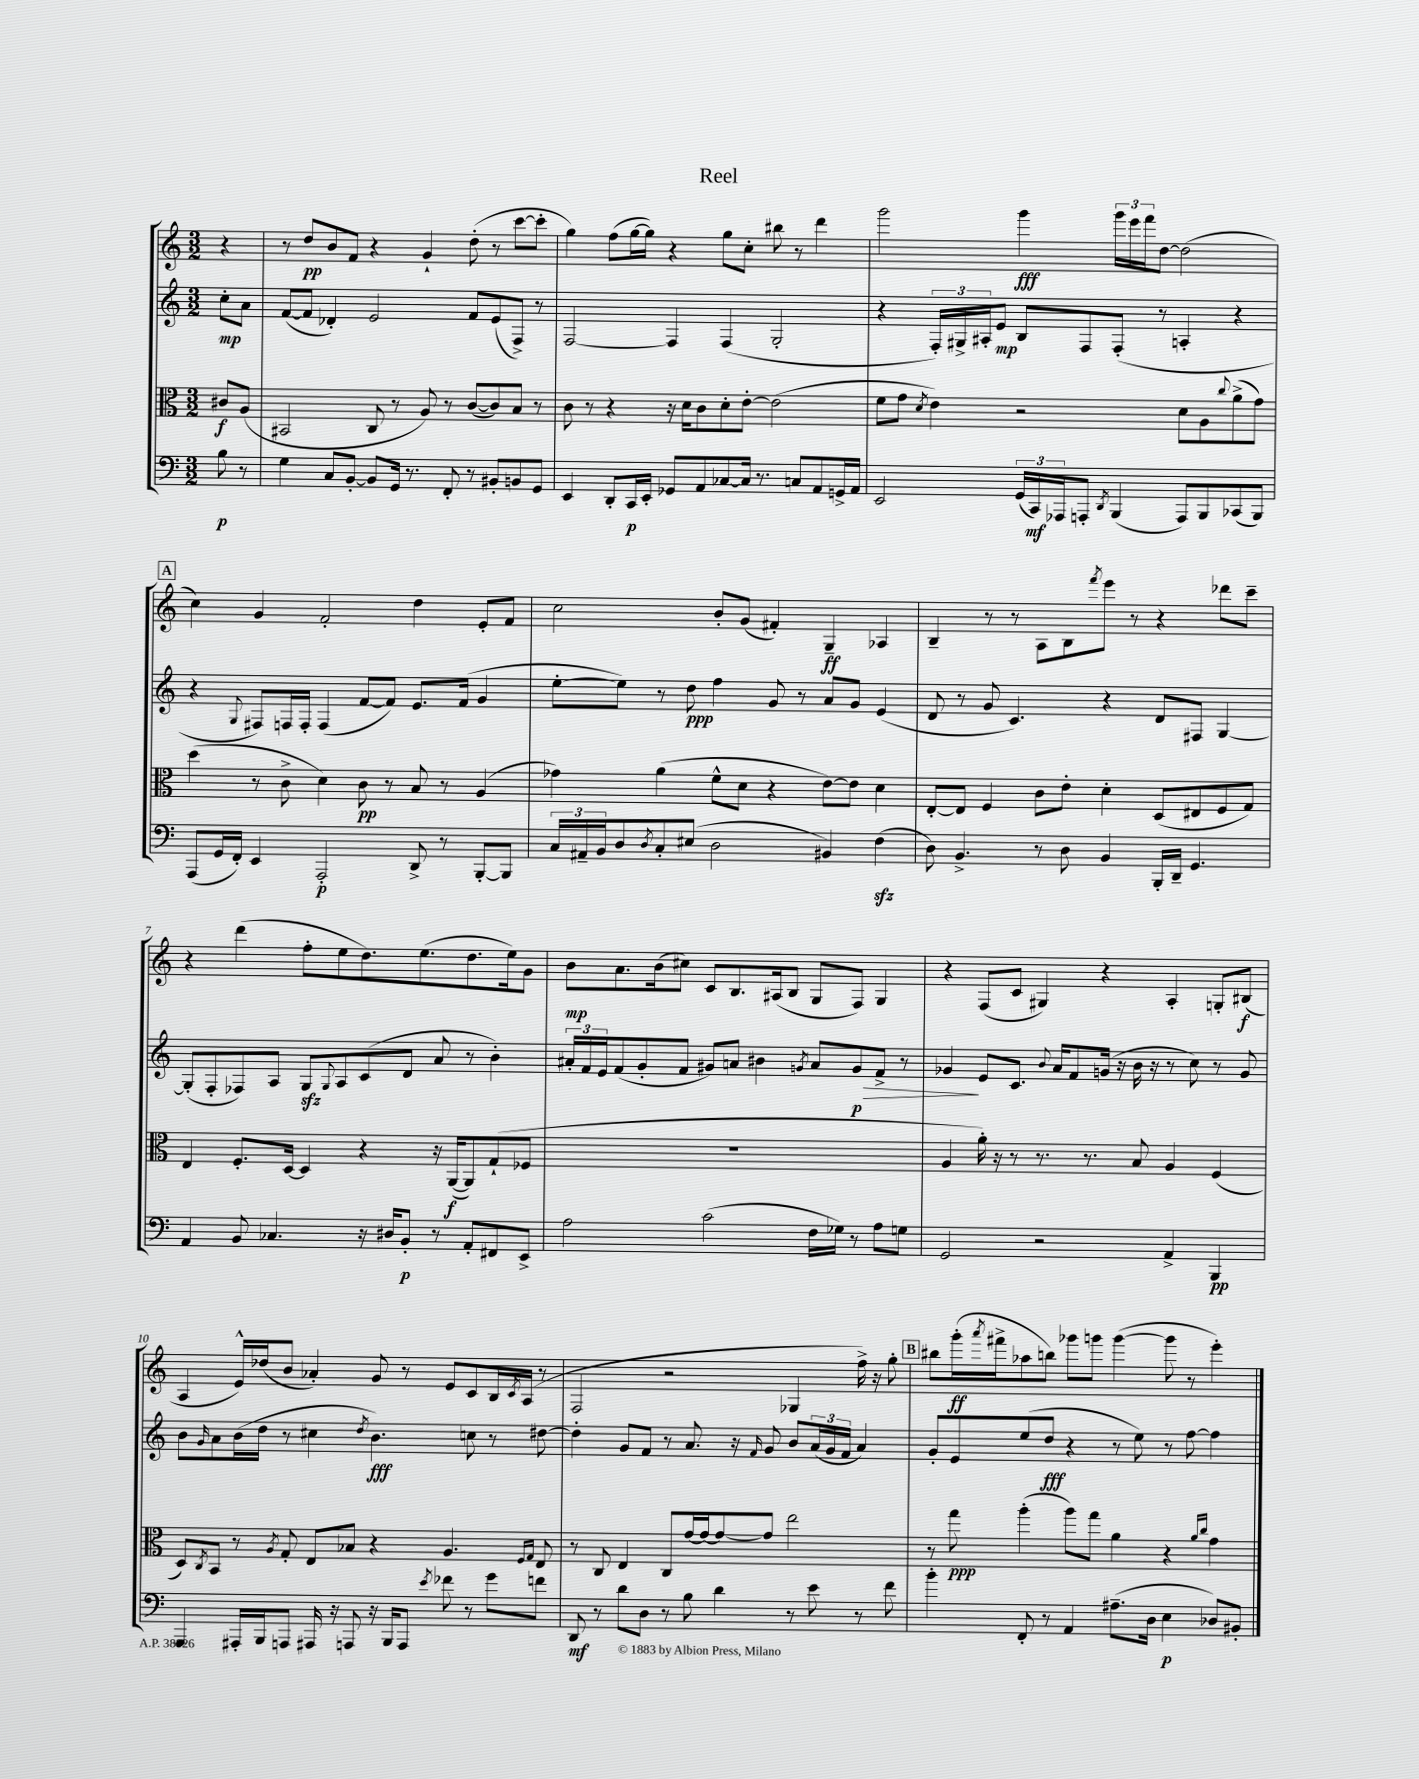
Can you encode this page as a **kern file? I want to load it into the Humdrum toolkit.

**kern	**dynam	**kern	**dynam	**kern	**dynam	**kern	**dynam
*part4	*part4	*part3	*part3	*part2	*part2	*part1	*part1
*staff4	*staff4	*staff3	*staff3	*staff2	*staff2	*staff1	*staff1
*clefF4	*	*clefC3	*	*clefG2	*	*clefG2	*
*k[]	*	*k[]	*	*k[]	*	*k[]	*
*M3/2	*	*M3/2	*	*M3/2	*	*M3/2	*
=	=	=	=	=	=	=	=
8B\	p	8c#X/L	f	8cc'\L	mp	4r	.
8r	.	(8A/J	.	8a\J	.	.	.
=1	=1	=1	=1	=1	=1	=1	=1
4G\	.	2BB#X/	.	([8f/L	.	8r	.
.	.	.	.	8f/J]	.	8dd/L	pp
8C/L	.	.	.	4d-X'/)	.	8b/	.
[8BB'/J	.	.	.	.	.	8f/J	.
8BB/L]	.	8C/	.	2e/	.	4r	.
16GG/Jk	.	8r	.	.	.	.	.
8.r	.	.	.	.	.	.	.
.	.	8A/)	.	.	.	4g`/	.
8FF'/	.	8r	.	.	.	.	.
8r	.	([8c/L	.	8f/L	.	(8dd'\	.
8BB#X'/L	.	8c/])	.	(8e/	.	8r	.
8BBn/	.	8B/J	.	8F^/J)	.	[8ccc\L	.
8GG/J	.	8r	.	8r	.	8ccc'\J]	.
=2	=2	=2	=2	=2	=2	=2	=2
4EE/	.	8c\	.	[2F/	.	4gg\)	.
.	.	8r	.	.	.	.	.
8DD'/L	.	4r	.	.	.	(8ff\L	.
16CC/L	p	.	.	.	.	[16gg\L	.
16EE'/JJ	.	.	.	.	.	16gg\JJ])	.
8GG-X/L	.	16r	.	4F/]	.	4r	.
.	.	16d\KL	.	.	.	.	.
8AA/	.	8c\	.	.	.	.	.
[8C-X/	.	8d'\	.	(4F/	.	8gg\L	.
16C-/Jk]	.	[8e'\J	.	.	.	8cc'\J	.
8.r	.	.	.	.	.	.	.
.	.	(2e\]	.	2G'/	.	8bb#X\	.
8Cn/L	.	.	.	.	.	8r	.
8AA/	.	.	.	.	.	4ddd\	.
16GGn^/L	.	.	.	.	.	.	.
16AA/JJ	.	.	.	.	.	.	.
=3	=3	=3	=3	=3	=3	=3	=3
2EE/	.	8f\L	.	4r	.	2ggg\	.
.	.	8g\J	.	.	.	.	.
.	.	8qd/	.	.	.	.	.
.	.	4e\)	.	24F'/LL)	.	.	.
.	.	.	.	24G#X^/	.	.	.
.	.	.	.	24A#X'/J	.	.	.
.	.	.	.	8e/J	mp	.	.
(24GG/LL	.	2r	.	8B/L	.	4ggg\	fff
24CC/)	mf	.	.	.	.	.	.
24AAA-X/J	.	.	.	.	.	.	.
8AAAn'/J	.	.	.	8F/	.	.	.
8qDD/	.	.	.	.	.	.	.
(4BBB/	.	.	.	(8F'/J	.	24ggg\LL	.
.	.	.	.	.	.	24eee\	.
.	.	.	.	.	.	24fff\J	.
.	.	.	.	8r	.	[8dd\J	.
8AAA/L)	.	8d\L	.	4An'/	.	(2dd\]	.
8BBB/	.	8A\	.	.	.	.	.
.	.	8qqcc/	.	.	.	.	.
(8CC-X/	.	(8a^\	.	4r	.	.	.
8BBB/J)	.	8g\J)	.	.	.	.	.
!!LO:LB:g=z
!!LO:REH:place=s1:t=A
=4	=4	=4	=4	=4	=4	=4	=4
(8AAA/L	.	(4dd\	.	4r	.	4cc\)	.
16GG/L	.	.	.	.	.	.	.
16FF'/JJ)	.	.	.	.	.	.	.
.	.	.	.	8qqG/	.	.	.
4EE/	.	8r	.	8F#X/L)	.	4g/	.
.	.	8c^\	.	16Fn/L	.	.	.
.	.	.	.	16F'/JJ	.	.	.
2AAA'/	p	4d\)	.	(4F/	.	2f'/	.
.	.	8c\	pp	[8f/L	.	.	.
.	.	8r	.	8f/J])	.	.	.
8DD^/	.	8B/	.	8.e/L	.	4dd\	.
8r	.	8r	.	.	.	.	.
.	.	.	.	(16f/Jk	.	.	.
[8BBB'/L	.	(4A/	.	4g/	.	8e'/L	.
8BBB/J]	.	.	.	.	.	8f/J	.
=5	=5	=5	=5	=5	=5	=5	=5
24C/LL	.	4g-X\)	.	[8ee'\L	.	2cc\	.
24AA#X~/	.	.	.	.	.	.	.
24BB/J	.	.	.	.	.	.	.
8D/	.	.	.	8ee\J])	.	.	.
8qD/	.	.	.	.	.	.	.
8C'/	.	(4a\	.	8r	.	.	.
(8E#X/J	.	.	.	8dd\	ppp	.	.
2D\	.	8f^^\L	.	4ff\	.	8b'/L	.
.	.	8d\J	.	.	.	(8g/J	.
.	.	4r	.	8g/	.	4f#X'/)	.
.	.	.	.	8r	.	.	.
4BB#X/)	.	[8e\L)	.	8a/L	.	4G~/	ff
.	.	8e\J]	.	8g/J	.	.	.
(4Fzz\	.	4d\	.	(4e/	.	4A-X/	.
=6	=6	=6	=6	=6	=6	=6	=6
8D\)	.	[8E'/L	.	8d/	.	4B~/	.
4.BB^/	.	8E/J]	.	8r	.	.	.
.	.	4F/	.	8g/	.	8r	.
.	.	.	.	4.c/)	.	8r	.
8r	.	8c\L	.	.	.	8A\L	.
8D\	.	8e'\J	.	.	.	8B\	.
.	.	.	.	.	.	8qfff/	.
4BB/	.	4d'\	.	4r	.	8eee\J	.
.	.	.	.	.	.	8r	.
16BBB'/LL	.	(8D/L	.	8d/L	.	4r	.
16DD~/JJ	.	.	.	.	.	.	.
4.GG/	.	8E#X/	.	8F#X/J	.	.	.
.	.	8F/	.	[4G/	.	8ddd-X\L	.
.	.	8G/J)	.	.	.	8ccc~\J	.
!!LO:LB:g=z
=7	=7	=7	=7	=7	=7	=7	=7
4AA/	.	4E/	.	(8G'/L]	.	4r	.
.	.	.	.	8F'/	.	.	.
8BB/	.	8.F'/L	.	8F-X/)	.	(4ddd\	.
4.C-X/	.	.	.	8A/J	.	.	.
.	.	[16D/Jk	.	.	.	.	.
.	.	4D/]	.	8Gzz/L	.	8ff'\L	.
.	.	.	.	8qqG/	.	.	.
.	.	.	.	8A/	.	8ee\	.
16r	.	4r	.	(8c/	.	8.dd\)	.
16D#X/KL	.	.	.	.	.	.	.
8BB'/J	p	.	.	8d/J	.	.	.
.	.	.	.	.	.	(8.ee\	.
8r	.	16r	.	8a/	.	.	.
.	.	([16AA/KL	f	.	.	.	.
8AA'/L	.	8AA/])	.	8r	.	8.dd\	.
8FF#X/	.	(8G`/	.	4b'\)	.	.	.
.	.	.	.	.	.	16ee\k)	.
8EE^/J	.	8F-X/J	.	.	.	8g\J	.
=8	=8	=8	=8	=8	=8	=8	=8
2A\	.	1.r	.	24a#X'/LL	.	8b\L	mp
.	.	.	.	24f/	.	.	.
.	.	.	.	24e/J	.	.	.
.	.	.	.	(8f/	.	8.a\	.
.	.	.	.	8g'/	.	.	.
.	.	.	.	.	.	(16b\k	.
.	.	.	.	8f/J	.	8cc#X\J)	.
(2c\	.	.	.	8g#X/L)	.	8c/L	.
.	.	.	.	8an/J	.	8.B/	.
.	.	.	.	4b#X\	.	.	.
.	.	.	.	.	.	(16A#X/k	.
.	.	.	.	.	.	8B/J	.
.	.	.	.	8qgn/	.	.	.
16F\LL	.	.	.	8a/L	.	8G/L	.
16G-X\JJ)	.	.	.	.	.	.	.
!	!	!	!	!	!LO:HP:b	!	!
8r	.	.	.	8g/	> p	8F/J)	.
8A\L	.	.	.	8f^/J	.	4G/	.
8Gn\J	.	.	.	8r	.	.	.
=9	=9	=9	=9	=9	=9	=9	=9
2GG/	.	4A/	.	4g-X/	.	4r	.
.	.	16a'\)	.	8e/L	]	(8F/L	.
.	.	16r	.	.	.	.	.
.	.	8r	.	8.c/J	.	8c/J	.
2r	.	8.r	.	.	.	4G#X/)	.
.	.	.	.	8qqb/	.	.	.
.	.	.	.	16a/KL	.	.	.
.	.	.	.	8f/	.	.	.
.	.	8.r	.	.	.	.	.
.	.	.	.	(16gn/Jk	.	4r	.
.	.	.	.	16r	.	.	.
.	.	8B/	.	16b\	.	.	.
.	.	.	.	16r	.	.	.
4AA^/	.	4A/	.	8r	.	4A'/	.
.	.	.	.	8cc\)	.	.	.
4BBB/	pp	(4F/	.	8r	.	8Gn'/L	.
.	.	.	.	8g/	.	(8B#X/J	f
!!LO:LB:g=z
=10	=10	=10	=10	=10	=10	=10	=10
4AAA/	.	8D/L)	.	8b\L	.	4A/	.
.	.	8qC/	.	16qqg/	.	.	.
.	.	8BB/J	.	8a\	.	.	.
16AAA#X'/LL	.	8r	.	(16b\L	.	16e^^/LL)	.
16BBB/J	.	.	.	16dd\JJ	.	(16dd-X/J	.
.	.	8qA/	.	.	.	.	.
8AAAn/J	.	8G'/	.	8r	.	8b/J	.
16AAA#X/	.	8E/L	.	4cc#X\	.	4a-X'/)	.
16r	.	.	.	.	.	.	.
8AAAn/	.	8B-X/J	.	.	.	.	.
.	.	.	.	8qdd/	.	.	.
16r	.	4r	.	4.b\)	fff	8g/	.
16BBB/KL	.	.	.	.	.	.	.
8AAA/J	.	.	.	.	.	8r	.
8qe/	.	.	.	.	.	.	.
8f-X\	.	4.A/	.	.	.	8e/L	.
8r	.	.	.	8ccn\	.	8c/	.
8g\L	.	.	.	8r	.	16B/L	.
.	.	.	.	.	.	8qc/	.
.	.	.	.	.	.	(16A/JJ	.
.	.	16qqF/LL	.	.	.	.	.
.	.	16qqG/JJ	.	.	.	.	.
8fn\J	.	8E/	.	[8dd#X\	.	8r	.
=11	=11	=11	=11	=11	=11	=11	=11
8DD/	mf	8r	.	4dd#'\]	.	2F/	.
8r	.	8C/	.	.	.	.	.
8d\L	.	4E/	.	8g/L	.	.	.
8D\J	.	.	.	8f/J	.	.	.
8r	.	8C/L	.	8r	.	2r	.
8B\	.	[16g/L	.	8.a/	.	.	.
.	.	16g/J_	.	.	.	.	.
4d\	.	8g/_	.	.	.	.	.
.	.	.	.	16r	.	.	.
.	.	.	.	16qqf/	.	.	.
.	.	8g/J]	.	8g/	.	.	.
8r	.	2ee\	.	8b/L	.	4G-X/	.
8e\	.	.	.	(24a/L	.	.	.
.	.	.	.	24g/	.	.	.
.	.	.	.	24f/JJ	.	.	.
8r	.	.	.	4a/)	.	16ff^\)	.
.	.	.	.	.	.	16r	.
8f\	.	.	.	.	.	8gg'\	.
!!LO:REH:place=s1:t=B
=12	=12	=12	=12	=12	=12	=12	=12
4b'\	.	8r	.	8g'/L	.	8bb#X\L	.
.	.	8gg\	ppp	8e/	.	(16ggg'\L	ff
.	.	.	.	.	.	8qaaa/	.
.	.	.	.	.	.	16fff#X^\J	.
8FF'/	.	(4aa'\	.	(8ee/	.	8aa-X\	.
8r	.	.	.	8dd/J	fff	8bbn\J)	.
4AA/	.	8aa\L)	.	4r	.	8ggg-X\L	.
.	.	8gg\J	.	.	.	8gggn\J	.
(8.A#X~\L	.	4a\	.	8r	.	([4ggg\	.
.	.	.	.	8ee\)	.	.	.
16D\Jk	.	.	.	.	.	.	.
4E\	p	4r	.	8r	.	8ggg\]	.
.	.	.	.	[8ff\	.	8r	.
.	.	16qqa/LL	.	.	.	.	.
.	.	16qqcc/JJ	.	.	.	.	.
8D-X/L)	.	4g\	.	4ff\]	.	4eee'\)	.
8BB#X'/J	.	.	.	.	.	.	.
==	==	==	==	==	==	==	==
*-	*-	*-	*-	*-	*-	*-	*-
